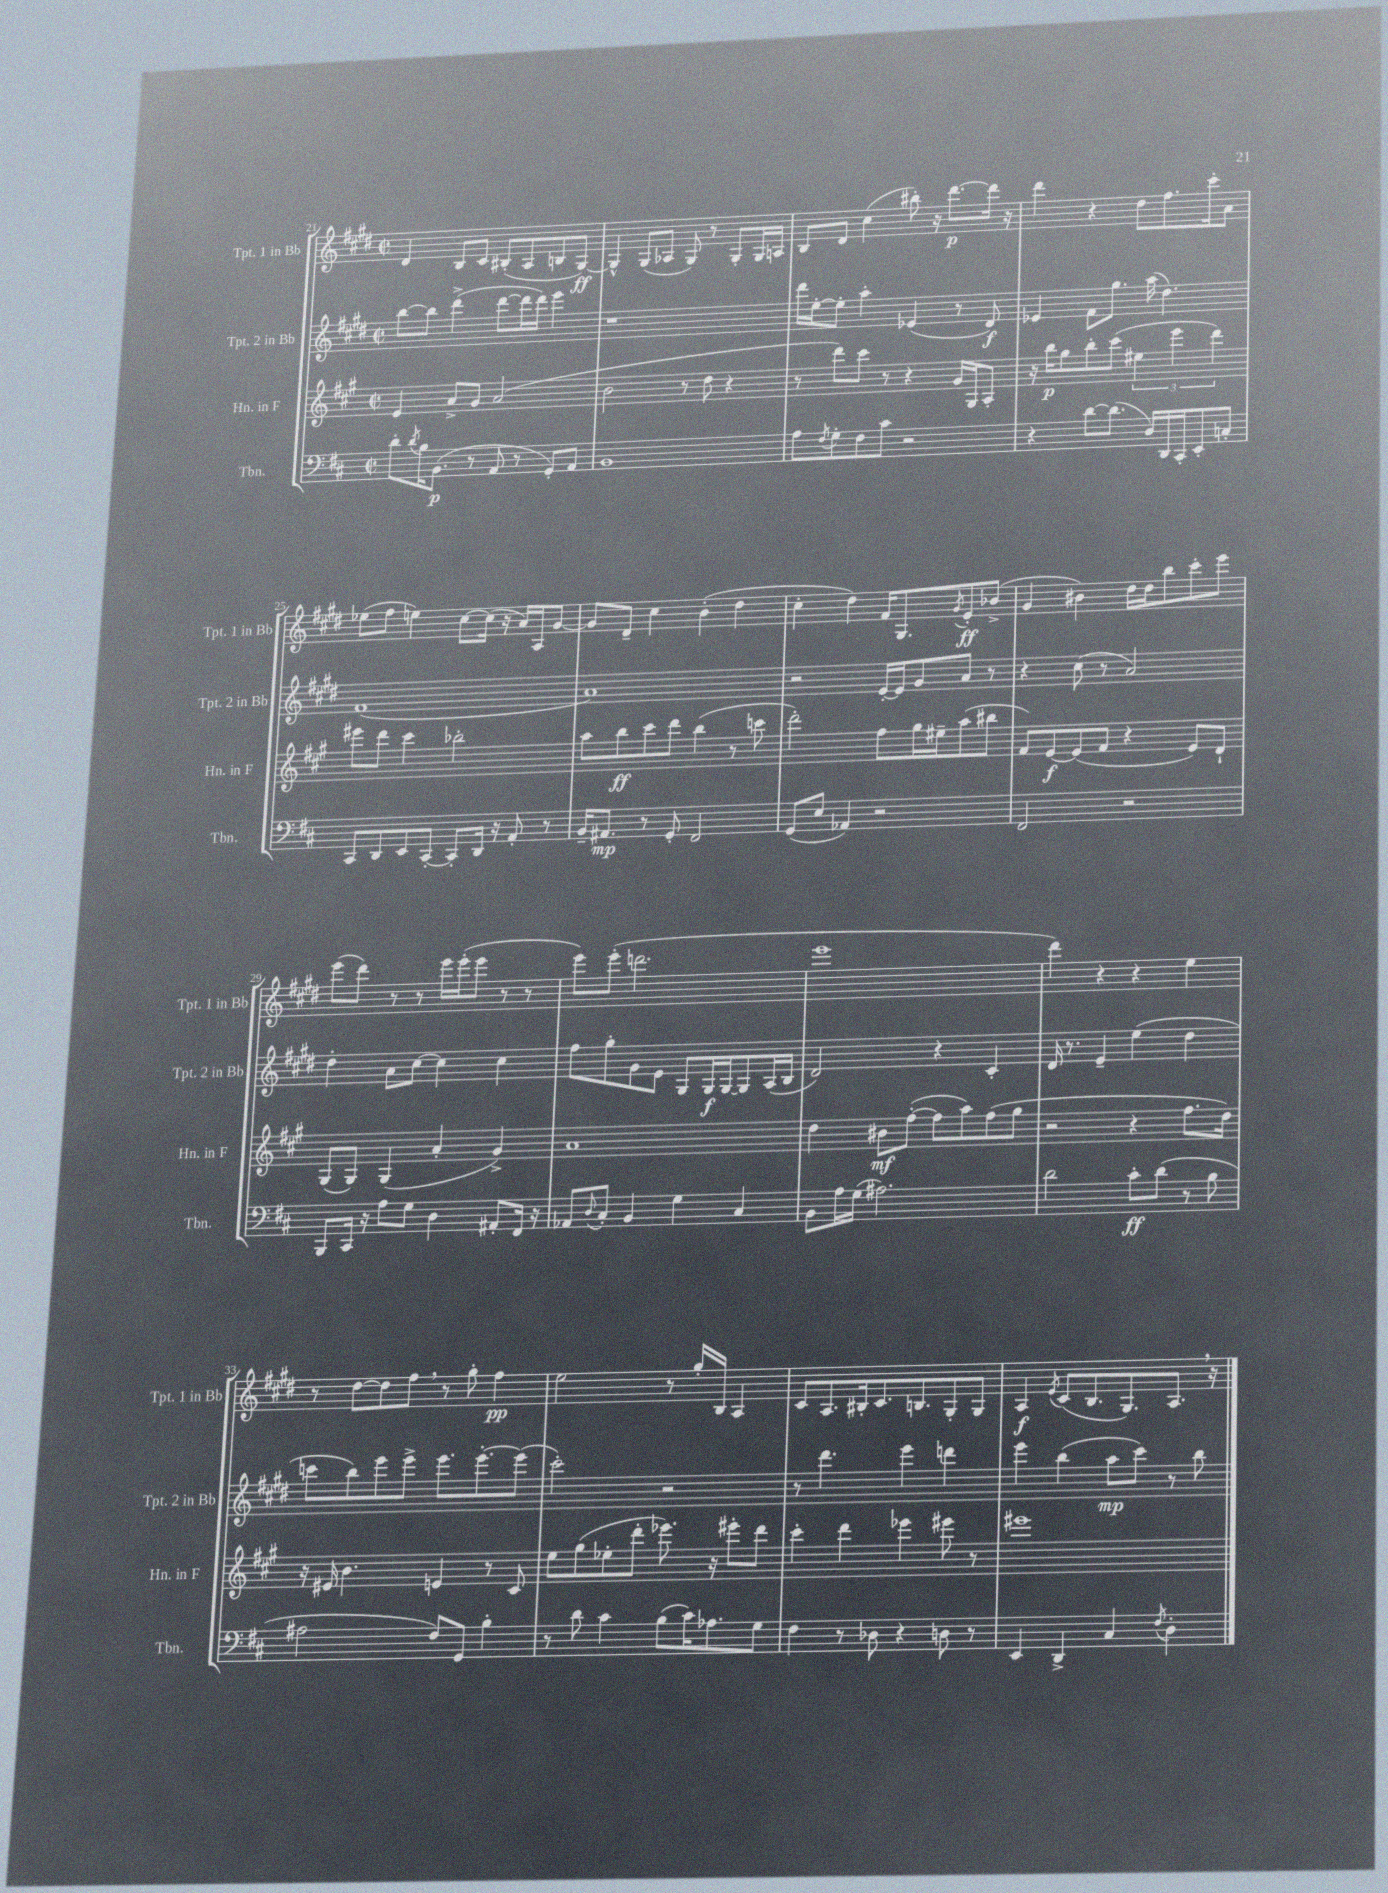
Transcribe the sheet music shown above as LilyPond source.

<<
\new StaffGroup <<
\new Staff = "s0" \with { instrumentName = "Tpt. 1 in Bb" shortInstrumentName = "Tpt. 1 in Bb" } {
    \clef treble \key e \major \defaultTimeSignature \time 2/2
    dis'4 b8 cis'8 bis8-.( a8 b8 gis8~\ff) |
    gis4-^ gis8( aes8 gis8) r8 gis8-. gis16 a16 |
    b8 dis'8 cis''4( bis''8-.) r16 dis'''8.~\p dis'''16 r16 |
    dis'''4 r4 dis''8 fis''8. cis'''16-. a'8 |
    ees''8( fis''8 e''4) cis''8~ cis''16( r16 a'16) a16 gis'8~ |
    gis'8 dis'8-- cis''4 b'4-.( dis''4 |
    cis''4-. dis''4) fis'16 gis8. \acciaccatura { gis'8 } e'8-.\ff bes'8->( |
    gis'4 bis'4) dis''16 dis''16 b''8 cis'''8-. e'''8 |
    e'''8( dis'''8) r8 r8 e'''16 e'''16-.( e'''8 r8 r8 |
    e'''8) e'''8-.( d'''2. |
    e'''1 |
    dis'''4) r4 r4 e''4 |
    r8 dis''8~ dis''8 fis''8 \breathe r8 gis''8-. fis''4\pp |
    e''2 r8 gis''16-. b16 a4 |
    cis'8 a8. bis16-. cis'8. b8. gis8-. gis8 |
    a4\f \acciaccatura { e'8 } cis'8( b8. gis8.) a8. \breathe r16 \bar "|." |
}
\new Staff = "s1" \with { instrumentName = "Tpt. 2 in Bb" shortInstrumentName = "Tpt. 2 in Bb" } {
    \clef treble \key e \major \defaultTimeSignature \time 2/2
    b''8~ b''8 dis'''4->( dis'''8~ dis'''16 dis'''16) e'''4 |
    r1 |
    dis'''16 e''16~-. e''8-. a''4-. ees'4( r8 dis'8\f) |
    ees'4 fis'8 gis''8. a''16( dis''4.) |
    fis'1( |
    a'1) |
    r2 e'16~-. e'16 gis'8 a'8 r8 |
    r4 cis''8( r8 a'2) |
    dis''4-. a'8 cis''8~ cis''4 cis''4 |
    fis''8 gis''8-. gis'8 e'8 gis8 gis16\f gis16~ gis8 a16( b16 |
    dis'2) r4 cis'4-. |
    dis'16 r8. e'4-- e''4( dis''4 |
    c'''8 b''8) e'''8 e'''8-> e'''8. e'''8.~-. e'''8( |
    cis'''2-.) r2 |
    r8 dis'''4. e'''4 d'''4 |
    e'''4 b''4( a''8\mp cis'''8) r8 b''8 \bar "|." |
}
\new Staff = "s2" \with { instrumentName = "Hn. in F" shortInstrumentName = "Hn. in F" } {
    \clef treble \key a \major \defaultTimeSignature \time 2/2
    e'4 a'8-> gis'8 a'2( |
    b'2 r8 d''8 r4 |
    r8 d'''8) cis'''8 r8 r4 gis'16 gis16 a8-. |
    r16 b''16\p gis''8 b''8-. cis'''8( \tuplet 3/2 { eis''4 e'''4 d'''4) } |
    eis'''8 d'''8 cis'''4 bes''2-. |
    a''8 b''8\ff cis'''8 d'''8 b''4( r8 c'''8 |
    d'''2-.) fis''8 gis''16 eis''16-- a''8( bis''8 |
    fis'8) e'8~\f e'8( fis'8 r4 e'8) d'8-! |
    gis8( gis8) gis4( a'4-. gis'4->) |
    a'1 |
    d''4 bis'8\mf fis''8~-.( fis''8 a''8) fis''8( gis''8 |
    r2 r4 fis''8. d''16) |
    r16 eis'16 b'4. e'4 r8 cis'8 |
    e''8 gis''8( ees''8-. d'''8-. ees'''8.) r16 eis'''8-. d'''8 |
    cis'''4-. d'''4 ees'''4 eis'''8 r8 |
    eis'''1 \bar "|." |
}
\new Staff = "s3" \with { instrumentName = "Tbn." shortInstrumentName = "Tbn." } {
    \clef bass \key d \major \defaultTimeSignature \time 2/2
    d'8-. \acciaccatura { d'8 } b16 b,8.\p( r8 a,8 r8 g,8-.) a,8 |
    b,1 |
    a8 \acciaccatura { fis8 } g8-. fis8 cis'8 r2 |
    r4 d'8~ d'8.( d16) d,16 cis,16-. e,8-. c8-. |
    cis,8 d,8 e,8 cis,8~-. cis,8-. d,16 r16 a,8-. r8 |
    b,16-- ais,8.\mp r8 g,8-. fis,2 |
    g,8( e8 aes,4) r2 |
    fis,2 r2 |
    b,,8 cis,16 r16 a8 g8 d4 ais,8-. fis,16 r16 |
    aes,8 \appoggiatura { d8 } cis8-. b,4 g4 cis4 |
    b,8 a16 g16( ais2.) |
    d'2 cis'8-.\ff d'8( r8 b8 |
    ais2 fis8) g,8 b4-. |
    r8 d'8 cis'4 b8( cis'16) aes8. g8 |
    fis4 r8 des8 r4 d8 r8 |
    e,4 d,4-> cis4 \acciaccatura { fis8 } d4-. \bar "|." |
}
>>
>>
\layout { \context { \Score currentBarNumber = #21 } }
